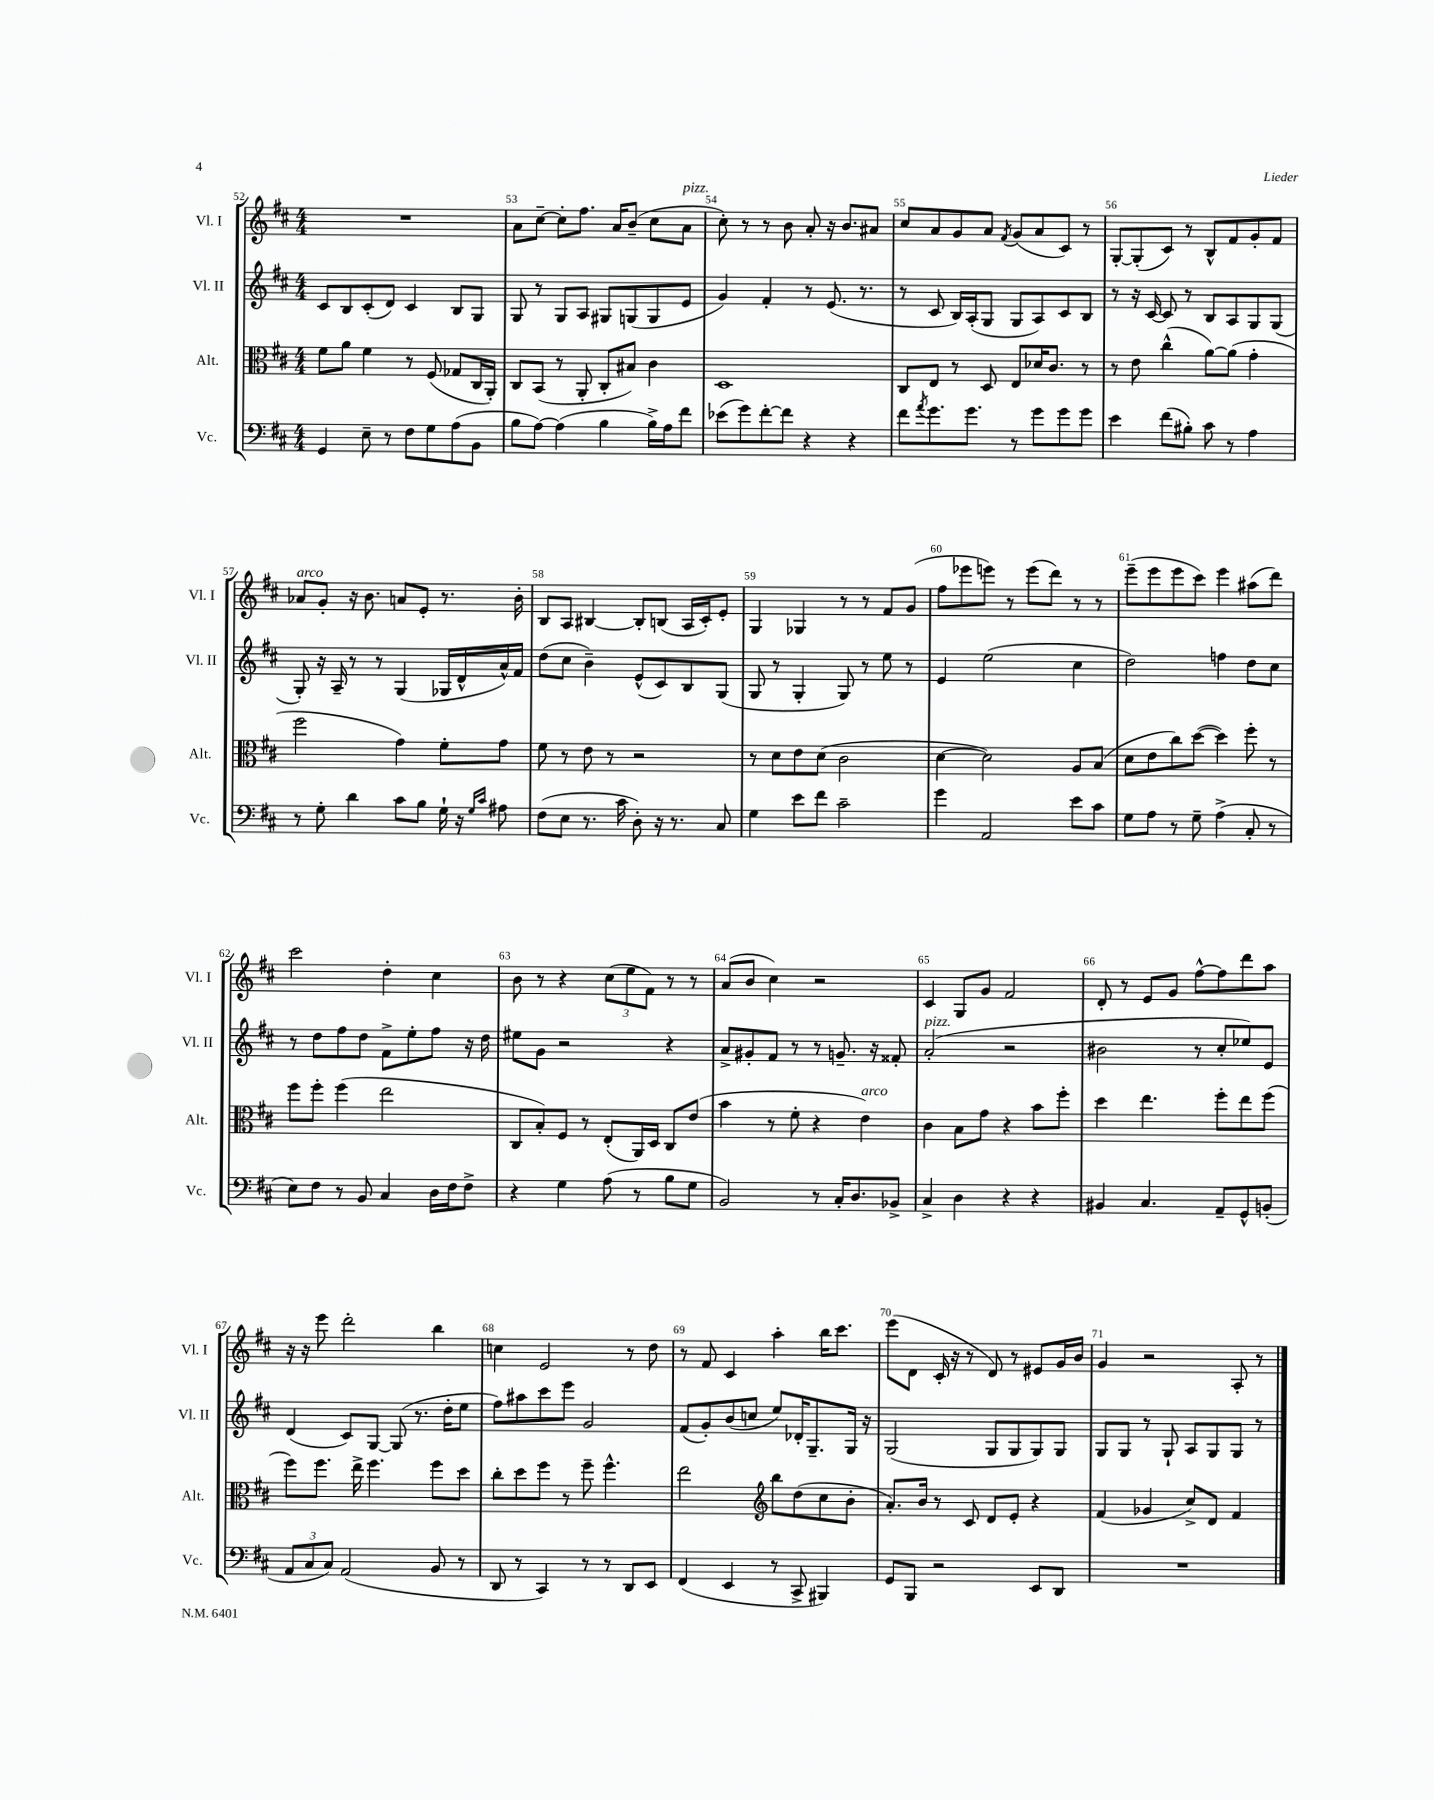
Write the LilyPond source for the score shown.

<<
\new StaffGroup <<
\new Staff = "s0" \with { instrumentName = "Vl. I" shortInstrumentName = "Vl. I" } {
    \clef treble \key d \major \numericTimeSignature \time 4/4
    R1 |
    a'8 cis''8~-- cis''8-. fis''8. a'16 b'8--( cis''8 a'8^\markup { \italic "pizz." } |
    cis''8-.) r8 r8 b'8 a'8-. r16 b'8. ais'8 |
    cis''8 a'8 g'8 a'8 \acciaccatura { fis'8 } g'8( a'8 cis'8) r8 |
    g8~-. g8-.( cis'8) r8 b8-^ fis'8 g'8-. fis'8 |
    aes'8^\markup { \italic "arco" } g'8-. r16 b'8. a'8 e'8-. r8. b'16-. |
    b8 a8 bis4~ bis8-. b8( a16 cis'16-.) e'8-. |
    g4 ges4 r8 r8 fis'8 g'8( |
    fis''8 ees'''8 e'''8) r8 e'''8( d'''8) r8 r8 |
    e'''8--( e'''8 e'''8 cis'''8) e'''4 ais''8( d'''8) |
    cis'''2 d''4-. cis''4 |
    b'8 r8 r4 \tuplet 3/2 { cis''8( e''8 fis'8) } r8 r8 |
    a'8( b'8 cis''4) r2 |
    cis'4 g8 g'8 fis'2 |
    d'8-. r8 e'8 g'8 fis''8~-^ fis''8 d'''8 a''8 |
    r16 r16 e'''8 d'''2-. b''4 |
    c''4 e'2 r8 d''8 |
    r8 fis'8 cis'4 a''4-. b''16 cis'''8. |
    e'''8( d'8 cis'16-. r16 r8 d'8) r8 eis'8 g'16 b'16 |
    g'4 r2 a8-. r8 \bar "|." |
}
\new Staff = "s1" \with { instrumentName = "Vl. II" shortInstrumentName = "Vl. II" } {
    \clef treble \key d \major \numericTimeSignature \time 4/4
    cis'8 b8 cis'8-.( d'8) cis'4 b8 g8 |
    g8 r8 g8 a8 gis8 g8( g8 e'8 |
    g'4) fis'4-. r8 e'8.( r8. |
    r8 cis'8 b16) a16-.( g8 g8 a8) cis'8 b8 |
    r8 r16 cis'16~ cis'8 r8 b8 a8 g8 g8( |
    g8-.) r16 a16-- r8 r8 g4( ges16 d'16-^ a'16-^) fis'16 |
    d''8( cis''8 b'4--) e'8-^( cis'8) b8 g8( |
    g8 r8 g4-. g8) r8 e''8 r8 |
    e'4 e''2( cis''4 |
    d''2) f''4 d''8 cis''8 |
    r8 d''8 fis''8 d''8 fis'8-> e''8-. fis''8 r16 d''16 |
    eis''8 g'8 r2 r4 |
    a'8-> gis'8-. fis'8 r8 r8 g'8.-- r16 fisis'8-. |
    a'2-.^\markup { \italic "pizz." }( r2 |
    bis'2 r8 cis''8-. ees''8) e'8 |
    d'4( cis'8) g8~ g8( r8. d''16-. e''8 |
    fis''8) ais''8 cis'''8 e'''8 g'2 |
    fis'8( g'8-.) b'8( c''8 e''8) des'16-. g8.-- g16 r16 |
    g2( g8 g8 g8) g8 |
    g8 g8 r8 g8-! a8 g8 g8 r8 \bar "|." |
}
\new Staff = "s2" \with { instrumentName = "Alt." shortInstrumentName = "Alt." } {
    \clef alto \key d \major \numericTimeSignature \time 4/4
    fis'8 a'8 fis'4 r8 fis8( ges8 cis16 a,16-.) |
    cis8 b,8( r8 a,8-. cis8-. bis8) cis'4 |
    d1 |
    cis8 e8 r8 d8 e8 des'16 cis'8. r8 |
    r8 e'8 cis''4-^( a'8~) a'8( g'4-. |
    fis''2 g'4) fis'8-. g'8 |
    fis'8 r8 e'8 r8 r2 |
    r8 d'8 e'8 d'8( cis'2 |
    d'4~ d'2) a8 b8( |
    d'8 e'8 cis''8) d''8~( d''4) fis''8-. r8 |
    fis''8 fis''8-. fis''4( e''2 |
    cis8 b8-.) fis8 r8 e8-.( a,16) d16 cis8 e'8( |
    b'4 r8 fis'8-. r4 e'4^\markup { \italic "arco" }) |
    cis'4 b8 g'8 r4 b'8 fis''8-. |
    d''4 e''4. fis''8-. e''8 fis''8( |
    fis''8) fis''8. e''16-> fis''4. fis''8 d''8 |
    cis''8-. d''8 fis''8 r8 fis''8-- fis''4.-^ |
    e''2 \clef treble b''8 d''8( cis''8 b'8-. |
    a'8.-.) b'16 r8 cis'8 d'8 e'8-. r4 |
    fis'4( ges'4 cis''8->) d'8 fis'4 \bar "|." |
}
\new Staff = "s3" \with { instrumentName = "Vc." shortInstrumentName = "Vc." } {
    \clef bass \key d \major \numericTimeSignature \time 4/4
    g,4 e8-- r8 fis8 g8 a8( b,8 |
    b8 a8~) a4( b4 b16->) a16 fis'8 |
    ees'8( g'8) fis'8~-. fis'8 r4 r4 |
    fis'8 \acciaccatura { a'8 } g'8. g'8. r8 g'8 g'8 g'8 |
    e'4 fis'8( bis8-.) cis'8 r8 a4 |
    r8 g8-. d'4 cis'8 b8 g16-! r16 \grace { g16 cis'16 } ais8 |
    fis8( e8 r8. cis'16 d8-.) r16 r8. cis8 |
    g4 e'8 fis'8 cis'2-- |
    g'4 a,2 e'8 cis'8 |
    g8 a8 r8 g8-- a4->( cis8-. r8 |
    e8) fis8 r8 b,8 cis4 d16 fis16 fis8-> |
    r4 g4 a8( r8 b8 g8 |
    b,2) r8 cis16-. d8. bes,8-> |
    cis4-> d4 r4 r4 |
    bis,4 cis4. a,8-- g,8-^ b,8-.( |
    \tuplet 3/2 { a,8 cis8 cis8) } a,2( b,8 r8 |
    d,8 r8 cis,4) r8 r8 d,8 e,8 |
    fis,4( e,4 r8 cis,8-> bis,,4) |
    g,8 b,,8 r2 e,8 d,8 |
    R1 \bar "|." |
}
>>
>>
\layout { \context { \Score currentBarNumber = #52 \override BarNumber.break-visibility = ##(#f #t #t) barNumberVisibility = #all-bar-numbers-visible } }
